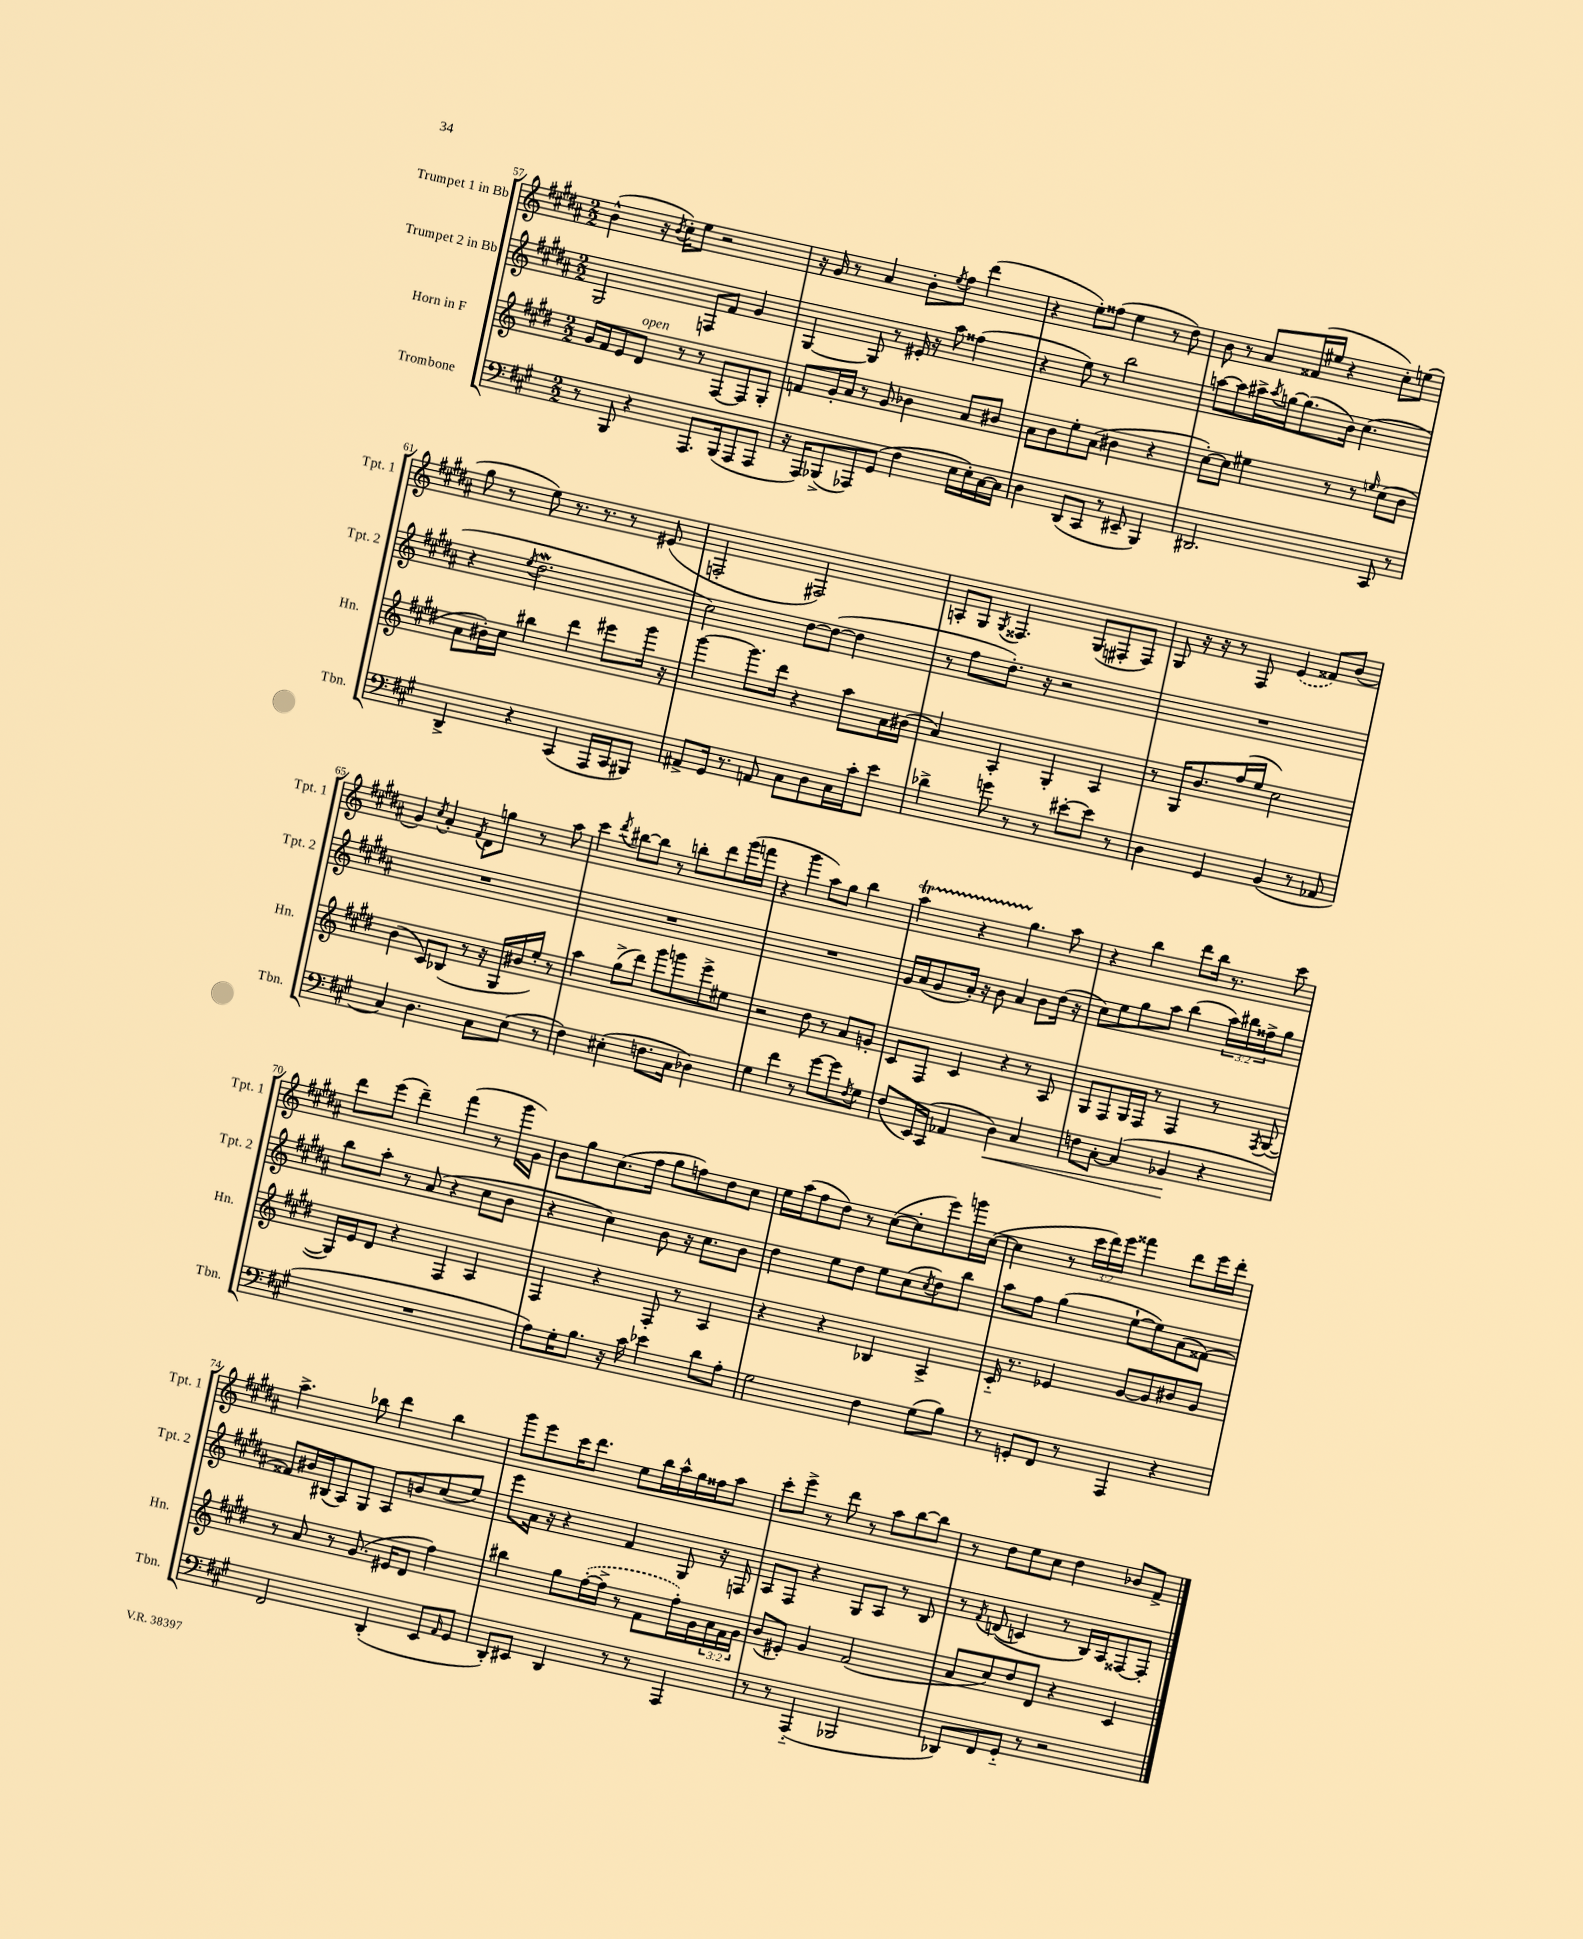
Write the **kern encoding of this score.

**kern	**kern	**kern	**kern
*staff4	*staff3	*staff2	*staff1
*clefF4	*clefG2	*clefG2	*clefG2
*k[f#c#g#]	*k[f#c#g#d#]	*k[f#c#g#d#a#]	*k[f#c#g#d#a#]
*M2/2	*M2/2	*M2/2	*M2/2
8r	16g#	2G#	(4b^^
.	16f#	.	.
8BBB	8e	.	.
4r	8d#	.	16r
.	.	.	8qb
.	.	.	16cc#')
.	8r	.	8ee
8.AAA	8r	8F	2r
.	[8F#	8f#	.
(16BBB	.	.	.
8AAA	8F#]	4g#	.
8AAA	8G#'	.	.
=	=	=	=
16r	8f	[4G#	16r
16AAA)	.	.	16g#
(8BBB-^	16g#'	.	8r
.	16a	.	.
8AAA-)	8r	8G#]	4a#
(8GG#	8g#	8r	.
4F#	4b-	16e#'	8b'
.	.	16r	.
.	.	.	8qee
.	.	8aa#	8ff#
16E	8a	(4ff##	(4ddd#
16E')	.	.	.
[16C#	8b#	.	.
16C#]	.	.	.
=	=	=	=
4D	8a	4r	4r
.	8b	.	.
(8DD	8ee'	8ee)	8ee')
8CC#	(8a	8r	(8ff##
8r	4b#	2bb	4ee
8EE#~	.	.	.
4BBB)	4r	.	8r
.	.	.	8dd#)
=	=	=	=
2.DD#	[8cc#')	[8aa	8b
.	8cc#]	8aa]	8r
.	4ee#	16aa#^	8a#
.	.	8qaa#	.
.	.	[16gg	.
.	.	(8.gg]	(16f##
.	.	.	16ee#
.	8r	.	4r
.	.	16b)	.
.	8r	(4.cc#	.
.	16qqee	.	.
8CC#	(8cc#	.	8cc#')
8r	8b	.	(8ee
=	=	=	=
4DD^	8a	4r	8gg#
.	16b#')	.	8r
.	16cc#	.	.
.	.	8qee	.
4r	4bb#	2.dd#	8ee)
.	.	.	8.r
(4CC#	4ddd#	.	.
.	.	.	8.r
16AAA	8eee#	.	8r
16CC#	.	.	.
8BBB#)	16ggg#	.	(8e#
.	16r	.	.
=	=	=	=
8AA#^	[4ggg#	2cc#)	2F'
16GG#	.	.	.
8.r	.	.	.
.	8.ggg#]	.	.
8AA	.	.	.
.	16ddd#	.	.
8C#	4r	[8dd#	2F#)
8D	.	(8dd#_	.
16C#	8aa	4dd#]	.
16c#'	.	.	.
8e	16a	.	.
.	(16b#	.	.
=	=	=	=
4d-^	4a)	8r	8A'
.	.	8ff#	8G#
.	.	.	8qG#
8g	4A'	8.dd#')	4.F##
8r	.	.	.
.	.	16r	.
8r	4G#'	2r	.
[8e#'	.	.	(8G#
8e#]	4A	.	8F#'
8r	.	.	8F#)
=	=	=	=
4D	8r	1r	8G#
.	16G#	.	16r
.	8.b	.	16r
4GG#	.	.	8r
.	(16ff#	.	8F#
.	16ee	.	.
(4BB	2cc#)	.	(4e
8r	.	.	8f##)
8AA-	.	.	(8b
=	=	=	=
4C#)	(4b	1r	4g#)
.	.	.	8qcc#
4.D	8c#)	.	4a#'
.	(8B-	.	.
.	.	.	8qf#
.	8r	.	8d#
8C#	16r	.	8gg
.	16G#	.	.
(8E	16b#	.	8r
.	16ee')	.	.
8r	8r	.	8aa#
=	=	=	=
4F#)	4aa	1r	4ccc#
.	.	.	8qddd#
(4E#'	(8gg#^	.	[8bb#
.	8ddd#)	.	8bb#]
8.F	8ggg#	.	8r
.	8ggg	.	8bb'
16C#	.	.	.
4D-)	8eee^	.	8ddd#
.	8ee#	.	(16ggg#
.	.	.	16fff
=	=	=	=
4G#	2r	1r	4r
4f#	.	.	4ggg#
8r	8dd#	.	8aa#)
[8g#	8r	.	8gg#
8g#]	8a	.	4bb
8qF#	.	.	.
8G#	8g'	.	.
=	=	=	=
(8F#	8c#	16g#	4aa#
.	.	(16a#	.
16EE)	8F#	8g#	.
(16CC#	.	.	.
4AA-	4c#	16a#')	4r
.	.	16r	.
.	.	8b	.
4D)	4r	4a#	4.gg#
4C#	8r	8b	.
.	8A	(16dd#	8aa#
.	.	16r	.
=	=	=	=
8F	8G#	8cc#)	4r
[8C#'	8F#	8ee	.
(4C#]	16G#	8gg#	4bb
.	16F#	.	.
.	8r	8aa#	.
4BB-	4F#	(4bb	8ddd#
.	.	.	16bb
.	.	.	8.r
4r	8r	24aa#)	.
.	.	24bb#	.
.	.	24ff##^	.
.	8qF#	.	.
.	([8G#	8gg#	8ccc#
=	=	=	=
1r	16G#])	8bb	8ddd#
.	16e	.	.
.	8d#	8aa#'	(8eee
.	4r	8r	4ddd#~)
.	.	(8a#	.
.	4F#	4r	(4fff#
.	4A	8cc#	8r
.	.	8b	16ggg#
.	.	.	16g#)
=	=	=	=
8A)	4F#	4r	8b
16G#'	.	.	8gg#
8.B	.	.	.
.	4r	4cc#)	(8.cc#
16r	.	.	.
16c#	.	.	16ff#
4e-	8F#'	8b	8gg#
.	8r	16r	8ff)
.	.	8.cc#	.
8d	4A	.	8dd#
8A'	.	8b	8cc#
=	=	=	=
2G#	4r	4dd#	16ee
.	.	.	(16aa#
.	.	.	8ff#
.	4r	8ee	8dd#)
.	.	8dd#	8r
4F#	4B-	8ee	([8cc#
.	.	(8cc#	8cc#']
.	.	8qcc#	.
(8G#	4A^	8dd#)	8eee)
8B)	.	8bb	16ggg
.	.	.	([16cc#
=	=	=	=
8r	16c#'~	8aa#	4cc#]
.	8.r	.	.
8GG'	.	8ff#	.
8FF#	4e-	(4gg#	8r
8r	.	.	24ccc#
.	.	.	24ddd#)
.	.	.	24eee
4AAA	[8g#	[8ee`	4fff##
.	8g#]	8ee])	.
4r	8b#	(8a#	8ddd#
.	8g#	[8f##)	16eee
.	.	.	16ddd#'
=	=	=	=
2FF#	8r	8f##]	4.aa#^
.	8a	16b#	.
.	.	(16B#	.
.	8r	8A#)	.
.	(8.g#	8G#	8bb-
(4DD'	.	8A#	4ddd#
.	16e#	.	.
.	8d#	8b	.
8EE	4ff#)	(8cc#	4bb-
16qqAA	.	.	.
8GG#	.	8ee)	.
=	=	=	=
8DD')	4bb#	8eee	8ggg#
8EE#	.	16a#	8eee
.	.	16r	.
4DD	8gg#	4r	16ccc#
.	.	.	8.ddd#
.	([16ff#'	.	.
.	16ff#^]	.	.
8r	8r	4f#	8ee
8r	8f#	.	16bb
.	.	.	16aa#^^
4AAA	16ff#')	8G#	16gg#
.	16g#	.	16ff##
.	24a	16r	8aa#
.	24f#	.	.
.	.	16F	.
.	24g#	.	.
=	=	=	=
8r	(8b	8A#	8ccc#'
8r	8e#')	8F#	8eee^
(4AAA'~	4g#	4r	8r
.	.	.	8ddd#
2BBB-	(2f#	8G#	8r
.	.	8A#	8aa#
.	.	8r	[8bb
.	.	8B	8bb]
=	=	=	=
8DD-)	8a	8r	8r
.	.	8qf#	.
8FF#	8cc#)	&((8d	8dd#
8GG#'~	8dd#	4c)	8ee
8r	8d#	.	8cc#
2r	4r	8r	4dd#
.	.	16B&)	.
.	.	16A#	.
.	4c#	[8F##	8b-
.	.	8F##']	8f#^
==	==	==	==
*-	*-	*-	*-
